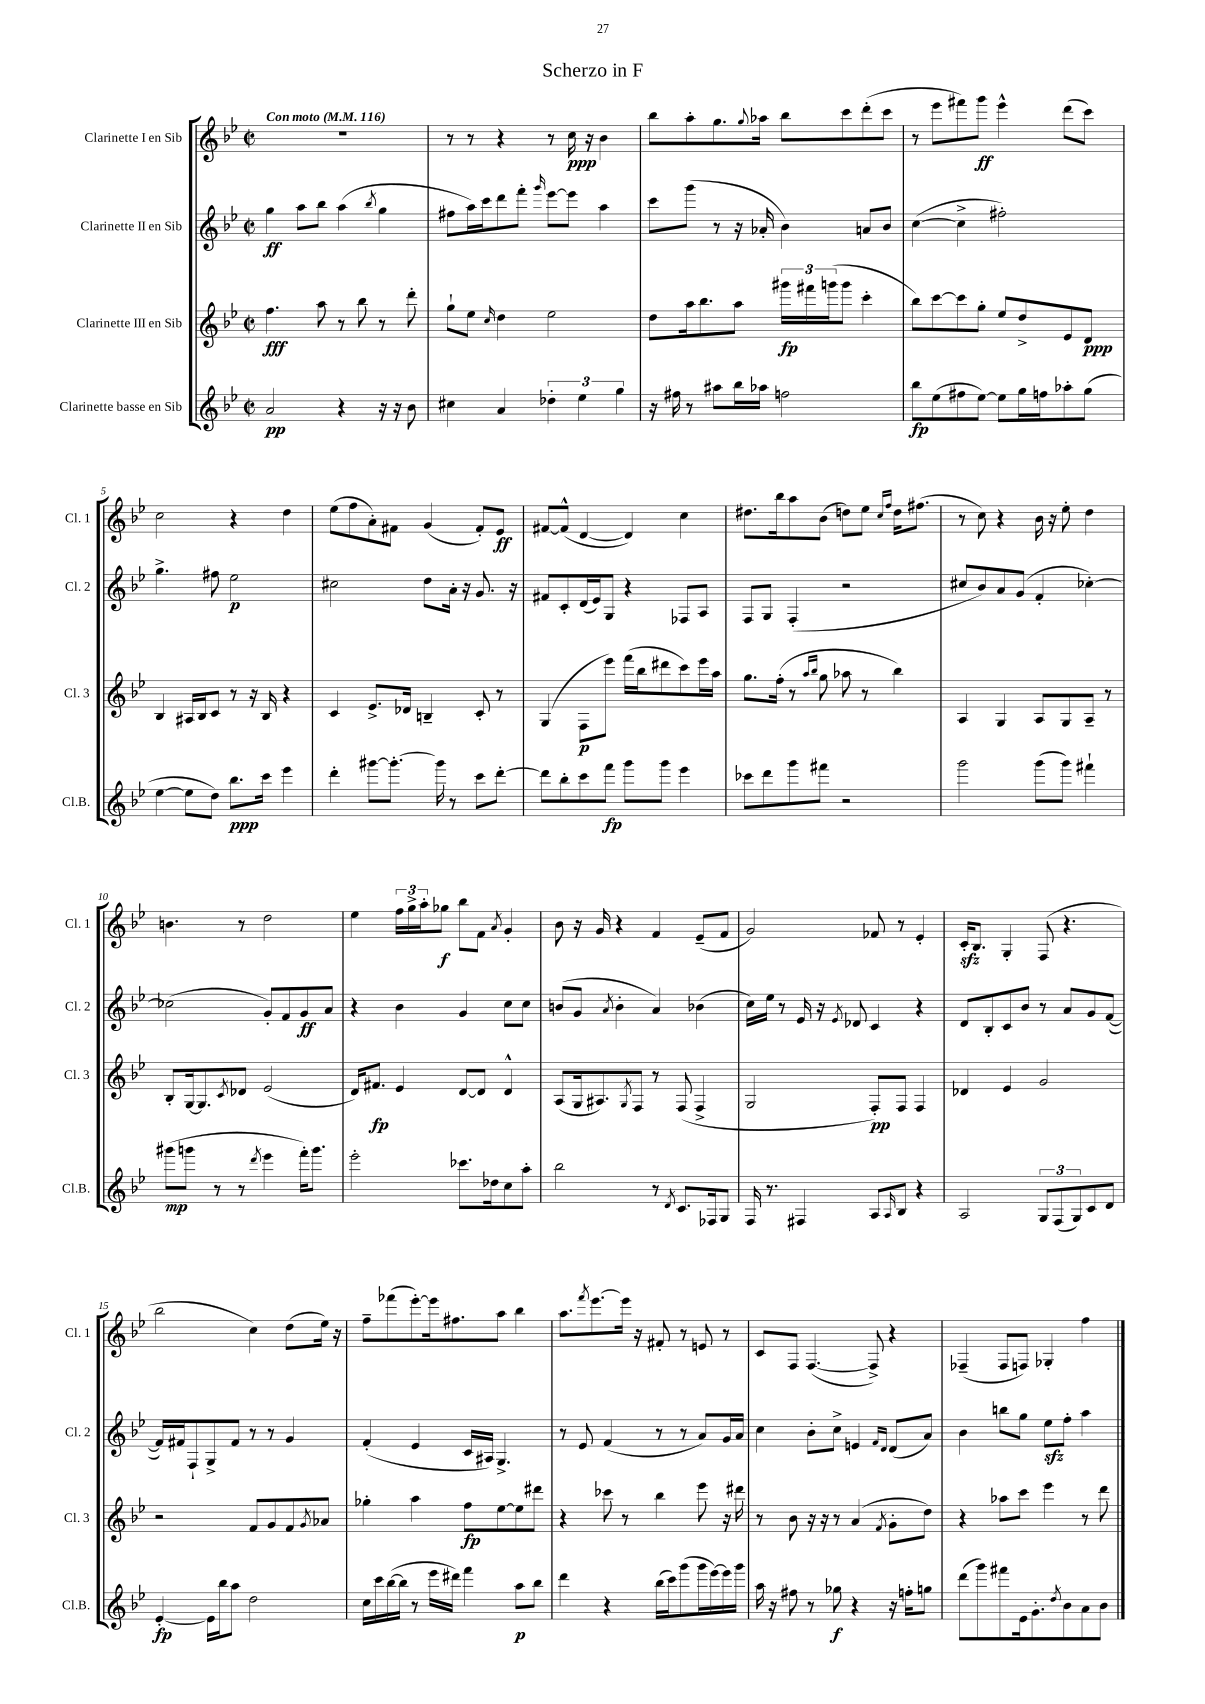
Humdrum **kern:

**kern	**dynam	**kern	**dynam	**kern	**dynam	**kern	**dynam
*part4	*part4	*part3	*part3	*part2	*part2	*part1	*part1
*staff4	*staff4	*staff3	*staff3	*staff2	*staff2	*staff1	*staff1
*I"Clarinette basse en Sib	*	*I"Clarinette III en Sib	*	*I"Clarinette II en Sib	*	*I"Clarinette I en Sib	*
*I'Cl.B.	*	*I'Cl. 3	*	*I'Cl. 2	*	*I'Cl. 1	*
*clefG2	*	*clefG2	*	*clefG2	*	*clefG2	*
*k[b-e-]	*	*k[b-e-]	*	*k[b-e-]	*	*k[b-e-]	*
*M2/2	*	*M2/2	*	*M2/2	*	*M2/2	*
*met(c|)	*	*met(c|)	*	*met(c|)	*	*met(c|)	*
*MM116	*	*MM116	*	*MM116	*	*MM116	*
=1	=1	=1	=1	=1	=1	=1	=1
!	!	!	!	!	!	!LO:TX:a:B:t=Con moto	!
2a/	pp	4.ff\	fff	4gg\	ff	1r	.
.	.	.	.	8aa\L	.	.	.
.	.	8aa\	.	8bb-\J	.	.	.
4r	.	8r	.	(4aa\	.	.	.
.	.	8bb-\	.	.	.	.	.
.	.	.	.	8qbb-/	.	.	.
16r	.	8r	.	4gg\	.	.	.
16r	.	.	.	.	.	.	.
8b-\	.	8ddd'\	.	.	.	.	.
=2	=2	=2	=2	=2	=2	=2	=2
4cc#X\	.	8gg`\L	.	8ff#X\L	.	8r	.
.	.	8ee-\J	.	16aa\L)	.	8r	.
.	.	.	.	16ccc\J	.	.	.
.	.	16qqcc/	.	.	.	.	.
4a/	.	4dd\	.	8ddd\	.	4r	.
.	.	.	.	8fff'\J	.	.	.
.	.	.	.	16qqggg/	.	.	.
6dd-X'\	.	2ee-\	.	[8eee-\L	.	8r	.
.	.	.	.	8eee-\J]	.	16cc\	ppp
6ee-\	.	.	.	.	.	.	.
.	.	.	.	.	.	16r	.
.	.	.	.	4aa\	.	4b-\	.
6gg\	.	.	.	.	.	.	.
=3	=3	=3	=3	=3	=3	=3	=3
16r	.	8dd\L	.	8ccc\L	.	8bb-\L	.
16ff#X\	.	.	.	.	.	.	.
8r	.	16aa\k	.	(8ggg\J	.	8aa'\	.
.	.	8.bb-\	.	.	.	.	.
8aa#X\L	.	.	.	8r	.	8.gg\	.
16bb-\L	.	8aa\J	.	16r	.	.	.
.	.	.	.	.	.	8qqgg/	.
16aa-X\JJ	.	.	.	16a-X'/	.	16aa-X\Jk	.
2ffn\	.	24ggg#X\LL	fp	4b-\)	.	8bb-\L	.
.	.	24fff#X\	.	.	.	.	.
.	.	(24gggn\J	.	.	.	.	.
.	.	8ggg\J	.	.	.	8ccc\	.
.	.	4ccc'\	.	8an/L	.	(8ddd'\	.
.	.	.	.	8b-/J	.	8ccc\J	.
=4	=4	=4	=4	=4	=4	=4	=4
8bb-\L	fp	8bb-\L)	.	([4cc\	.	8r	.
(8ee-\	.	[8ccc\	.	.	.	8eee-\L	.
8ff#X\	.	8ccc\]	.	4cc^\]	.	8fff#X\)	.
[8ee-\J)	.	8gg'\J	.	.	.	8ggg\J	ff
8ee-\L]	.	8ee-/L	.	2ff#X'\)	.	4eee-^^\	.
16gg\L	.	8dd^/	.	.	.	.	.
16ffn\J	.	.	.	.	.	.	.
8aa-X'\	.	8e-/	.	.	.	(8ddd\L	.
(8gg\J	.	8d/J	ppp	.	.	8ccc\J)	.
!!LO:LB:g=z
=5	=5	=5	=5	=5	=5	=5	=5
[4ee-\	.	4B-/	.	4.gg^\	.	2cc\	.
8ee-\L]	.	16A#X/LL	.	.	.	.	.
.	.	16B-/J	.	.	.	.	.
8dd\J)	.	8c/J	.	8ff#X\	.	.	.
8.bb-\L	ppp	8r	.	2ee-\	p	4r	.
.	.	16r	.	.	.	.	.
16ccc\Jk	.	16B-/	.	.	.	.	.
4eee-\	.	4r	.	.	.	4dd\	.
=6	=6	=6	=6	=6	=6	=6	=6
4ddd'\	.	4c/	.	2cc#X\	.	(8ee-\L	.
.	.	.	.	.	.	8ff\	.
[8ggg#X\L	.	8.e-^/L	.	.	.	8a'\)	.
8.ggg#'\J_	.	.	.	.	.	8f#X\J	.
.	.	16d-X/Jk	.	.	.	.	.
.	.	4Bn~/	.	8dd\L	.	(4g/	.
16ggg#\]	.	.	.	.	.	.	.
8r	.	.	.	16a'\Jk	.	.	.
.	.	.	.	16r	.	.	.
8ccc\L	.	8c'/	.	8.g/	.	8f#'/L)	.
[8ddd'\J	.	8r	.	.	.	8e-/J	ff
.	.	.	.	16r	.	.	.
=7	=7	=7	=7	=7	=7	=7	=7
8ddd\L]	.	(4G/	.	8f#X/L	.	[8f#X/L	.
8bb-'\	.	.	.	8c'/	.	(8f#^^/J]	.
8ccc\	.	8F\L	p	(16d/L	.	[4d/	.
.	.	.	.	16e-/J)	.	.	.
8fff\J	fp	8eee-\J)	.	8G/J	.	.	.
8ggg\L	.	(16fff\LL	.	4r	.	4d/])	.
.	.	16bb-\J	.	.	.	.	.
8ggg\J	.	8ddd#X\	.	.	.	.	.
4eee-\	.	8ccc\)	.	8F-X/L	.	4cc\	.
.	.	16eee-\L	.	8A/J	.	.	.
.	.	16aa\JJ	.	.	.	.	.
=8	=8	=8	=8	=8	=8	=8	=8
8ccc-X\L	.	8.gg\L	.	8F/L	.	8.dd#X\L	.
8ddd\	.	.	.	8G/J	.	.	.
.	.	(16ff'\Jk	.	.	.	16bb-\k	.
8ggg\	.	8r	.	(4F'/	.	8aa\	.
.	.	16qqaa/LL	.	.	.	.	.
.	.	16qqbb-/JJ	.	.	.	.	.
8fff#X\J	.	8gg\	.	.	.	(8b-\J	.
2r	.	8aa-X\	.	2r	.	8ddn\L)	.
.	.	8r	.	.	.	8ee-\J	.
.	.	.	.	.	.	16qqcc/LL	.
.	.	.	.	.	.	16qqff/JJ	.
.	.	4bb-\)	.	.	.	16dd\KL	.
.	.	.	.	.	.	(8.ff#X\J	.
=9	=9	=9	=9	=9	=9	=9	=9
2ggg\	.	4A/	.	8cc#X/L	.	8r	.
.	.	.	.	8b-/)	.	8cc\)	.
.	.	4G/	.	8a/	.	4r	.
.	.	.	.	(8g/J	.	.	.
(8ggg\L	.	8A/L	.	4f'/	.	16b-\	.
.	.	.	.	.	.	16r	.
8ggg\J)	.	8G/	.	.	.	8ee-'\	.
4fff#X`\	.	8A~/J	.	[4cc-X'\)	.	4dd\	.
.	.	8r	.	.	.	.	.
!!LO:LB:g=z
=10	=10	=10	=10	=10	=10	=10	=10
(8ggg#X\L	mp	8B-'/L	.	(2cc-X\]	.	4.bn\	.
8gggn\J	.	[16G/k	.	.	.	.	.
.	.	8.G/]	.	.	.	.	.
8r	.	.	.	.	.	.	.
.	.	8qc/	.	.	.	.	.
8r	.	8d-X/J	.	.	.	8r	.
8qddd/	.	.	.	.	.	.	.
4eee-\	.	(2e-/	.	8g'/L)	.	2dd\	.
.	.	.	.	8f/	.	.	.
16fff'\KL)	.	.	.	8g/	ff	.	.
8.ggg\J	.	.	.	.	.	.	.
.	.	.	.	8a/J	.	.	.
=11	=11	=11	=11	=11	=11	=11	=11
2eee-'\	.	16d/KL)	.	4r	.	4ee-\	.
.	.	8.f#X/J	fp	.	.	.	.
.	.	4e-/	.	4b-\	.	24ff\LL	.
.	.	.	.	.	.	24gg^\	.
.	.	.	.	.	.	24aa'\J	.
.	.	.	.	.	.	8gg-X\J	f
8.ccc-X\L	.	[8d/L	.	4g/	.	8bb-\L	.
.	.	8d/J]	.	.	.	8f\J	.
16dd-X\k	.	.	.	.	.	.	.
.	.	.	.	.	.	8qa/	.
8cc\	.	4d^^/	.	8cc\L	.	4g'/	.
8aa'\J	.	.	.	8cc\J	.	.	.
=12	=12	=12	=12	=12	=12	=12	=12
2bb-\	.	(8A/L	.	(8bn/L	.	8b-\	.
.	.	16G/k	.	8g/J	.	16r	.
.	.	8.A#X/)	.	.	.	16g/	.
.	.	.	.	8qa/	.	.	.
.	.	.	.	4b'\	.	4r	.
.	.	8qG/	.	.	.	.	.
.	.	8F/J	.	.	.	.	.
8r	.	8r	.	4a/)	.	4f/	.
8qd/	.	.	.	.	.	.	.
8.c/L	.	(8F/	.	.	.	.	.
.	.	4F^/	.	(4b-X\	.	(8e-~/L	.
16F-X/k	.	.	.	.	.	.	.
8G/J	.	.	.	.	.	8f/J	.
=13	=13	=13	=13	=13	=13	=13	=13
16F/	.	2G/	.	16cc\LL)	.	2g/)	.
8.r	.	.	.	16ee-\JJ	.	.	.
.	.	.	.	8r	.	.	.
4F#X/	.	.	.	16e-/	.	.	.
.	.	.	.	16r	.	.	.
.	.	.	.	8qe-/	.	.	.
.	.	.	.	8d-X/	.	.	.
8A/L	.	8F'/L)	pp	4c/	.	8f-X/	.
16qqA/	.	.	.	.	.	.	.
8B-/J	.	8F/J	.	.	.	8r	.
4r	.	4F/	.	4r	.	4e-'/	.
=14	=14	=14	=14	=14	=14	=14	=14
2A/	.	4d-X/	.	8d/L	.	16czz'/KL	.
.	.	.	.	.	.	8.B-/J	.
.	.	.	.	8B-'/	.	.	.
.	.	4e-/	.	8c/	.	4G'/	.
.	.	.	.	8b-/J	.	.	.
12G/L	.	2g/	.	8r	.	(8F/	.
(12F/	.	.	.	.	.	.	.
.	.	.	.	8a/L	.	4.r	.
12G/)	.	.	.	.	.	.	.
8c/	.	.	.	8g/	.	.	.
8d/J	.	.	.	([8f/J	.	.	.
!!LO:LB:g=z
=15	=15	=15	=15	=15	=15	=15	=15
[4e-'/	fp	2r	.	16f/LL])	.	2bb-\	.
.	.	.	.	16f#X/J	.	.	.
.	.	.	.	8F`/	.	.	.
16e-\LL]	.	.	.	8G^/	.	.	.
16bb-\J	.	.	.	.	.	.	.
8aa\J	.	.	.	8f#/J	.	.	.
2dd\	.	8f/L	.	8r	.	4cc\)	.
.	.	8g/	.	8r	.	.	.
.	.	8f/	.	4g/	.	(8dd\L	.
.	.	8qg/	.	.	.	.	.
.	.	8a-X/J	.	.	.	16ee-\Jk)	.
.	.	.	.	.	.	16r	.
=16	=16	=16	=16	=16	=16	=16	=16
16cc\LL	.	4gg-X'\	.	(4f'/	.	8ff~\L	.
16ccc\	.	.	.	.	.	.	.
([16bb-\	.	.	.	.	.	(8fff-X\	.
16bb-\JJ]	.	.	.	.	.	.	.
8r	.	4aa\	.	4e-/	.	[8eee-'\)	.
16eee-\LL	.	.	.	.	.	16eee-\k]	.
16ddd#X\JJ)	.	.	.	.	.	8.ff#X\	.
4fff\	.	8ff\L	fp	16c/LL	.	.	.
.	.	.	.	16A#X/JJ)	.	.	.
.	.	[8ee-\	.	4.G^/	.	8aa\J	.
8aa\L	p	8ee-\]	.	.	.	4bb-\	.
8bb-\J	.	8ddd#X\J	.	.	.	.	.
=17	=17	=17	=17	=17	=17	=17	=17
4ddd\	.	4r	.	8r	.	8.aa\L	.
.	.	.	.	8e-/	.	.	.
.	.	.	.	.	.	8qfff/	.
.	.	.	.	.	.	[8.eee-\	.
4r	.	8ccc-X\	.	(4f/	.	.	.
.	.	8r	.	.	.	16eee-\Jk]	.
.	.	.	.	.	.	16r	.
(16bb-\LL	.	4bb-\	.	8r	.	8f#X'/	.
16ccc\J)	.	.	.	.	.	.	.
(8ggg\	.	.	.	8r	.	8r	.
16ggg\L	.	8eee-\	.	8a/L)	.	8en/	.
[16eee-\)	.	.	.	.	.	.	.
16eee-\]	.	16r	.	16g/L	.	8r	.
16ggg\JJ	.	16ddd#X\	.	16a/JJ	.	.	.
=18	=18	=18	=18	=18	=18	=18	=18
16aa\	.	8r	.	4cc\	.	8c/L	.
16r	.	.	.	.	.	.	.
8ff#X\	.	8b-\	.	.	.	8F/J	.
8r	.	16r	.	8b-'\L	.	([4.F/	.
.	.	16r	.	.	.	.	.
8gg-X\	f	8r	.	8cc^\J	.	.	.
4r	.	(4a/	.	4en/	.	.	.
.	.	.	.	.	.	8F^/])	.
.	.	.	.	16qqf/LL	.	.	.
.	.	8qf/	.	16qqd/JJ	.	.	.
16r	.	8g'\L	.	(8d/L	.	4r	.
16ffn'\KL	.	.	.	.	.	.	.
8ggn\J	.	8dd\J)	.	8a/J)	.	.	.
=19	=19	=19	=19	=19	=19	=19	=19
(8ddd\L	.	4r	.	4b-\	.	(4F-X~/	.
8ggg\)	.	.	.	.	.	.	.
8fff#X\	.	8aa-X\L	.	8bbn\L	.	8F-/L	.
16e-\k	.	8ccc\J	.	8gg\J	.	8Fn/J)	.
8.g'\	.	.	.	.	.	.	.
.	.	4eee-\	.	8ee-zz\L	.	4G-X'/	.
8qdd/	.	.	.	.	.	.	.
8b-\	.	.	.	8ff'\J	.	.	.
8a\	.	8r	.	4aa\	.	4ff\	.
8b-\J	.	8ddd\	.	.	.	.	.
==	==	==	==	==	==	==	==
*-	*-	*-	*-	*-	*-	*-	*-
